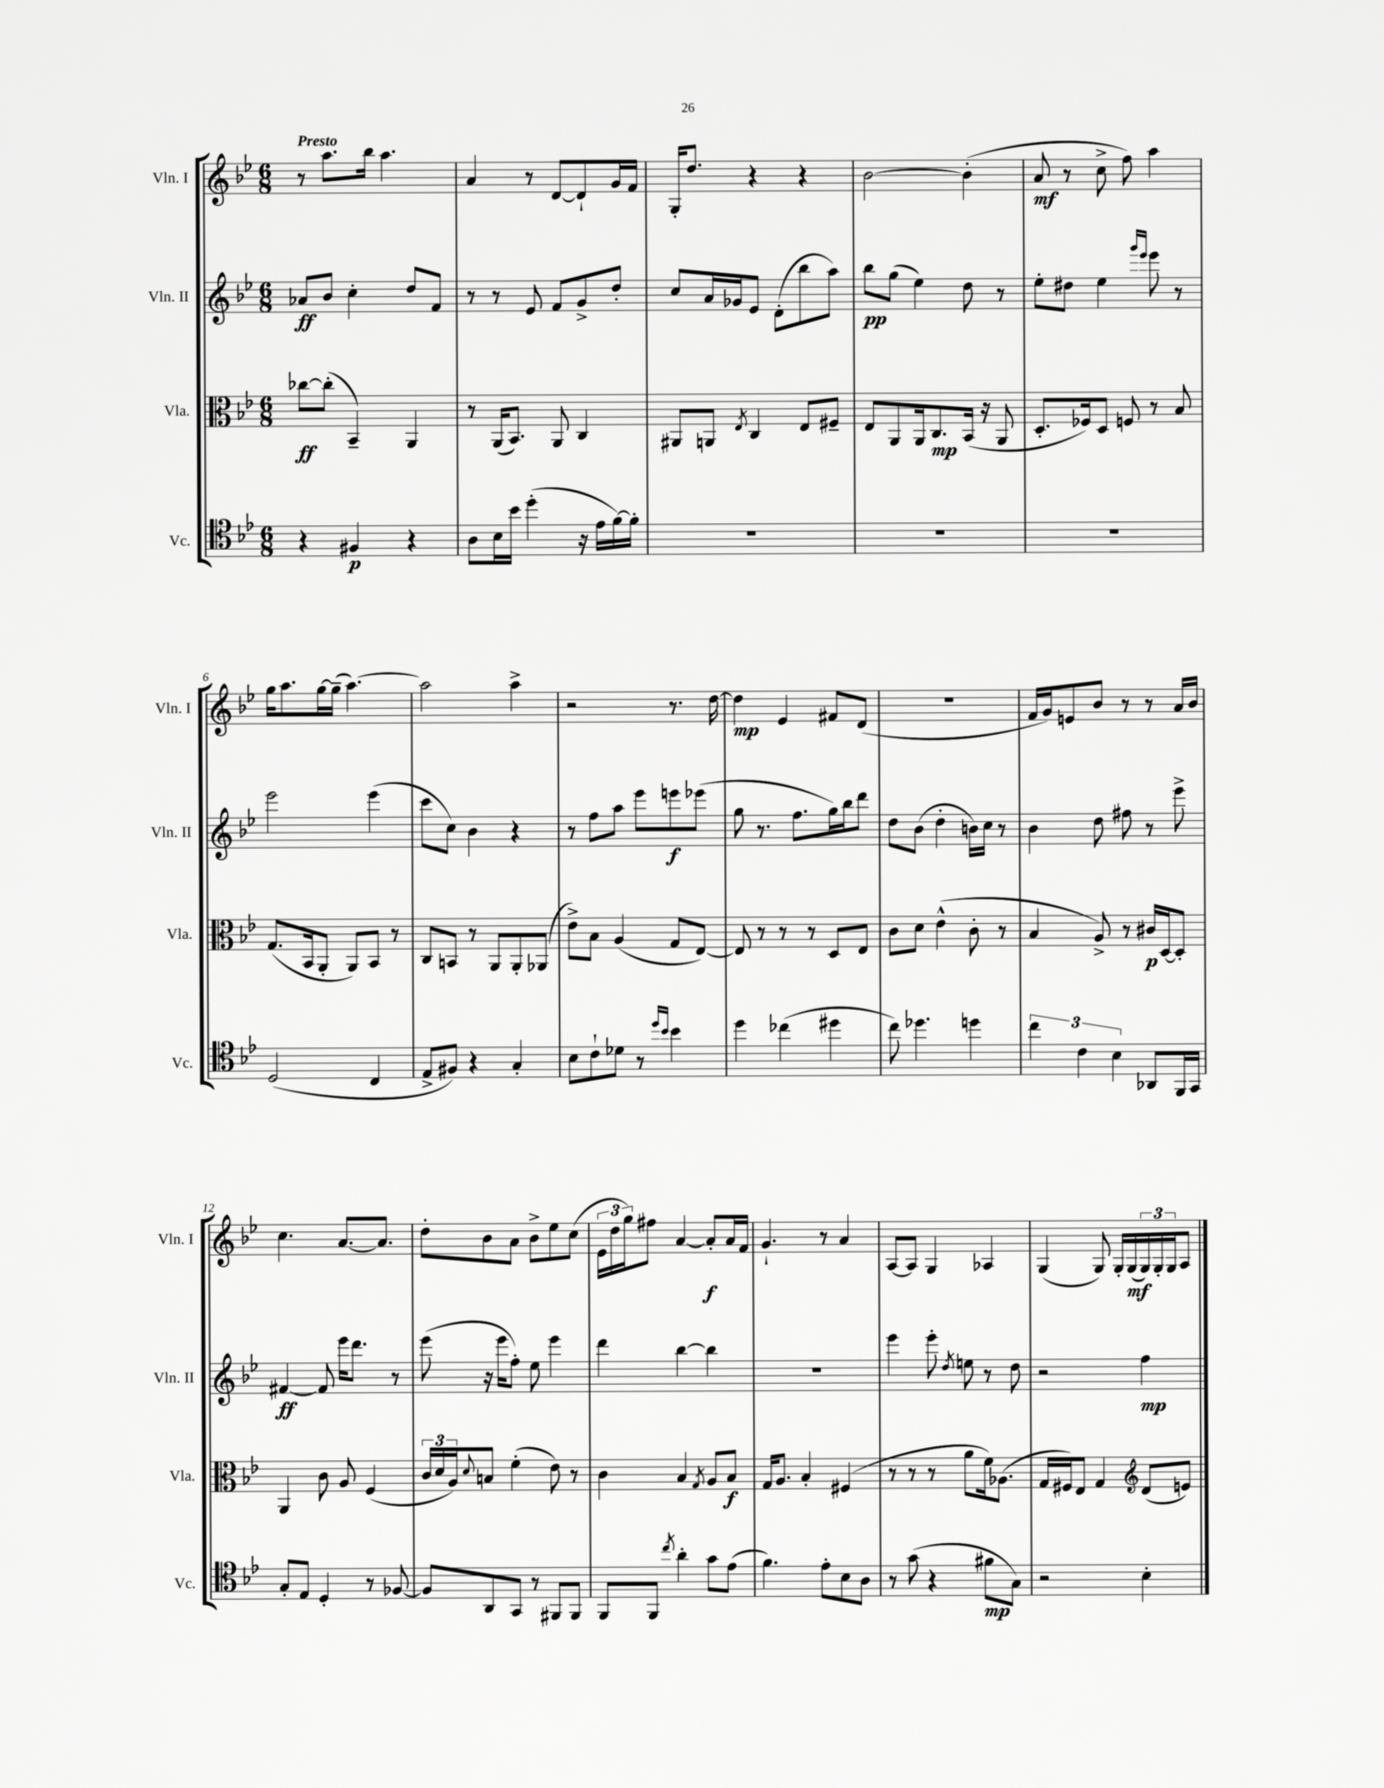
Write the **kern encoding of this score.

**kern	**kern	**kern	**kern
*staff4	*staff3	*staff2	*staff1
*clefC4	*clefC3	*clefG2	*clefG2
*k[b-e-]	*k[b-e-]	*k[b-e-]	*k[b-e-]
*M6/8	*M6/8	*M6/8	*M6/8
4r	[8cc-\L	8a-/L	8r
.	(8cc-'\]J	8b-/J	8.aa\L
4F#/	4BB-~/)	4cc'\	.
.	.	.	16bb-\Jk
.	.	.	4.aa\
4r	4AA/	8dd/L	.
.	.	8f/J	.
=	=	=	=
8A\L	8r	8r	4a/
16B-\L	(16AA/LK	8r	.
16b-\JJ	8.BB-/J)	.	.
(4dd'\	.	8e-/	8r
.	8AA/	8f/L	[8d/L
16r	4C/	8g^/	8d`/]
16e-\LL	.	.	.
[16f\)	.	8dd'/J	16g/L
16f'\]JJ	.	.	16f/JJ
=	=	=	=
2.r	8AA#/L	8cc/L	16G'/LK
.	.	.	8.dd/J
.	8AA/J	16a/L	.
.	.	16g-/J	.
.	8qE-/	.	.
.	4C/	8e-/J	4r
.	.	(8d'\L	.
.	8E-/L	8bb-\	4r
.	8F#~/J	8aa\J)	.
=	=	=	=
2.r	8E-/L	8bb-\L	[2b-\
.	8AA/	(8gg\J	.
.	16AA/k	4ee-\)	.
.	8.C/	.	.
.	(16BB-/Jk	8dd\	(4b-'\]
.	16r	.	.
.	8AA/	8r	.
=	=	=	=
2.r	8.D'/L	8ee-'\L	8a/
.	.	8dd#\J	8r
.	16F-/k)	.	.
.	8D/J	4ee-\	8cc^\
.	8F/	.	8ff\)
.	.	16qqggg/LL	.
.	.	16qqeee-/JJ	.
.	8r	8eee-\	4aa\
.	8B-/	8r	.
=	=	=	=
(2D/	(8.G/L	2eee-\	16gg\LK
.	.	.	8.aa\
.	16BB-/k	.	.
.	8AA'/J	.	[16gg\L
.	.	.	(16gg~\]JJ
.	8AA/L)	.	[4.aa\)
4C/	8BB-/J	(4eee-\	.
.	8r	.	.
=	=	=	=
8E-^/L	8C/L	8ccc\L	2aa\]
8F#/J)	8BB/J	8cc\J)	.
4r	8r	4b-\	.
.	8AA/L	.	.
4G'/	8AA'/	4r	4aa^\
.	(8AA-/J	.	.
=	=	=	=
8B-\L	8e-^\L)	8r	2r
8c`\	8B-\J	8ff\L	.
8d-\J	(4A/	8aa\J	.
8r	.	8eee-\L	.
16qqdd/LL	.	.	.
16qqb-/JJ	.	.	.
4b-\	8G/L	8eee\	8.r
.	[8E-/J)	(8eee-\J	.
.	.	.	[16dd\
=	=	=	=
4dd\	8E-/]	8gg\	4dd\]
.	8r	8.r	.
(4cc-\	8r	.	4e-/
.	.	8.ff\L	.
.	8r	.	.
4dd#\	8D/L	16gg\L)	8f#/L
.	.	16bb-\J	.
.	8E-/J	8ddd\J	(8d/J
=	=	=	=
8cc\)	8c\L	8dd\L	2.r
4.dd-\	8d\J	(8b-\J	.
.	(4e-^^\	4dd'\	.
4dd\	8c'\	16b\LL)	.
.	.	16cc\JJ	.
.	8r	8r	.
=	=	=	=
6cc\	4B-/	4b-\	16f/LL
.	.	.	16g/J)
.	.	.	8e/
6c\	.	.	.
.	8A^/)	8dd\	8b-/J
6B-\	.	.	.
.	8r	8ff#\	8r
8AA-/L	16c#/LL	8r	8r
.	[16D/J	.	.
16FF/L	8D'/]J	8eee-^\	16a/LL
16GG/JJ	.	.	16b-/JJ
=	=	=	=
8G'/L	4AA/	[4f#/	4.cc\
8E-/J	.	.	.
4D'/	8c\	8f#/]	.
.	8A/	16eee-\LK	[8.a/L
.	.	8.ddd\J	.
8r	(4F/	.	.
.	.	.	8.a/]J
[8F-/	.	8r	.
=	=	=	=
8F-/]L	24c/LL	(8eee-\	8dd'\L
.	24d/	.	.
.	24A/J)	.	.
.	8qqd/	.	.
8AA/	8B/J	16r	8b-\
.	.	16eee-\LK	.
8GG/J	(4f'\	8ff'\J)	8a\J
8r	.	8ee-\	8b-^\L
8FF#/L	8e-\)	4eee-\	8ee-\
8FF#/J	8r	.	(8cc\J
=	=	=	=
8FF/L	4c\	4ddd\	24e-\LL
.	.	.	24dd\
.	.	.	24gg\J)
8FF/J	.	.	8ff#\J
8qcc/	.	.	.
4a'\	4B-/	[4bb-\	[4a/
.	8qG/	.	.
8g\L	8A/L	4bb-\]	8a'/]L
(8e-\J	8B-/J	.	16a/L
.	.	.	16f/JJ
=	=	=	=
4.f\)	16G/LK	2.r	4.g`/
.	8.A/J	.	.
.	4B-'/	.	.
8e-'\L	.	.	8r
8B-\	(4F#/	.	4a/
8A\J	.	.	.
=	=	=	=
8r	8r	4eee-\	[8A/L
(8g\	8r	.	8A/]J
4r	8r	8eee-'\	4G/
.	.	8qdd/	.
.	8a\L	8ee\	.
8f#\L	16f\k)	8r	4A-/
.	(8.A-\J	.	.
8G\J)	.	8dd\	.
=	=	=	=
2r	16G/LL	2r	(4G/
.	16F#/J)	.	.
.	8E-/J	.	.
.	4G/	.	8G/)
.	.	.	16G'/LL
.	.	.	(16G/
*	*clefG2	*	*
4B-'\	(8d/L	4ff\	24G/)
.	.	.	24G'/
.	.	.	24G/J
.	8e/J)	.	8A/J
==	==	==	==
*-	*-	*-	*-
